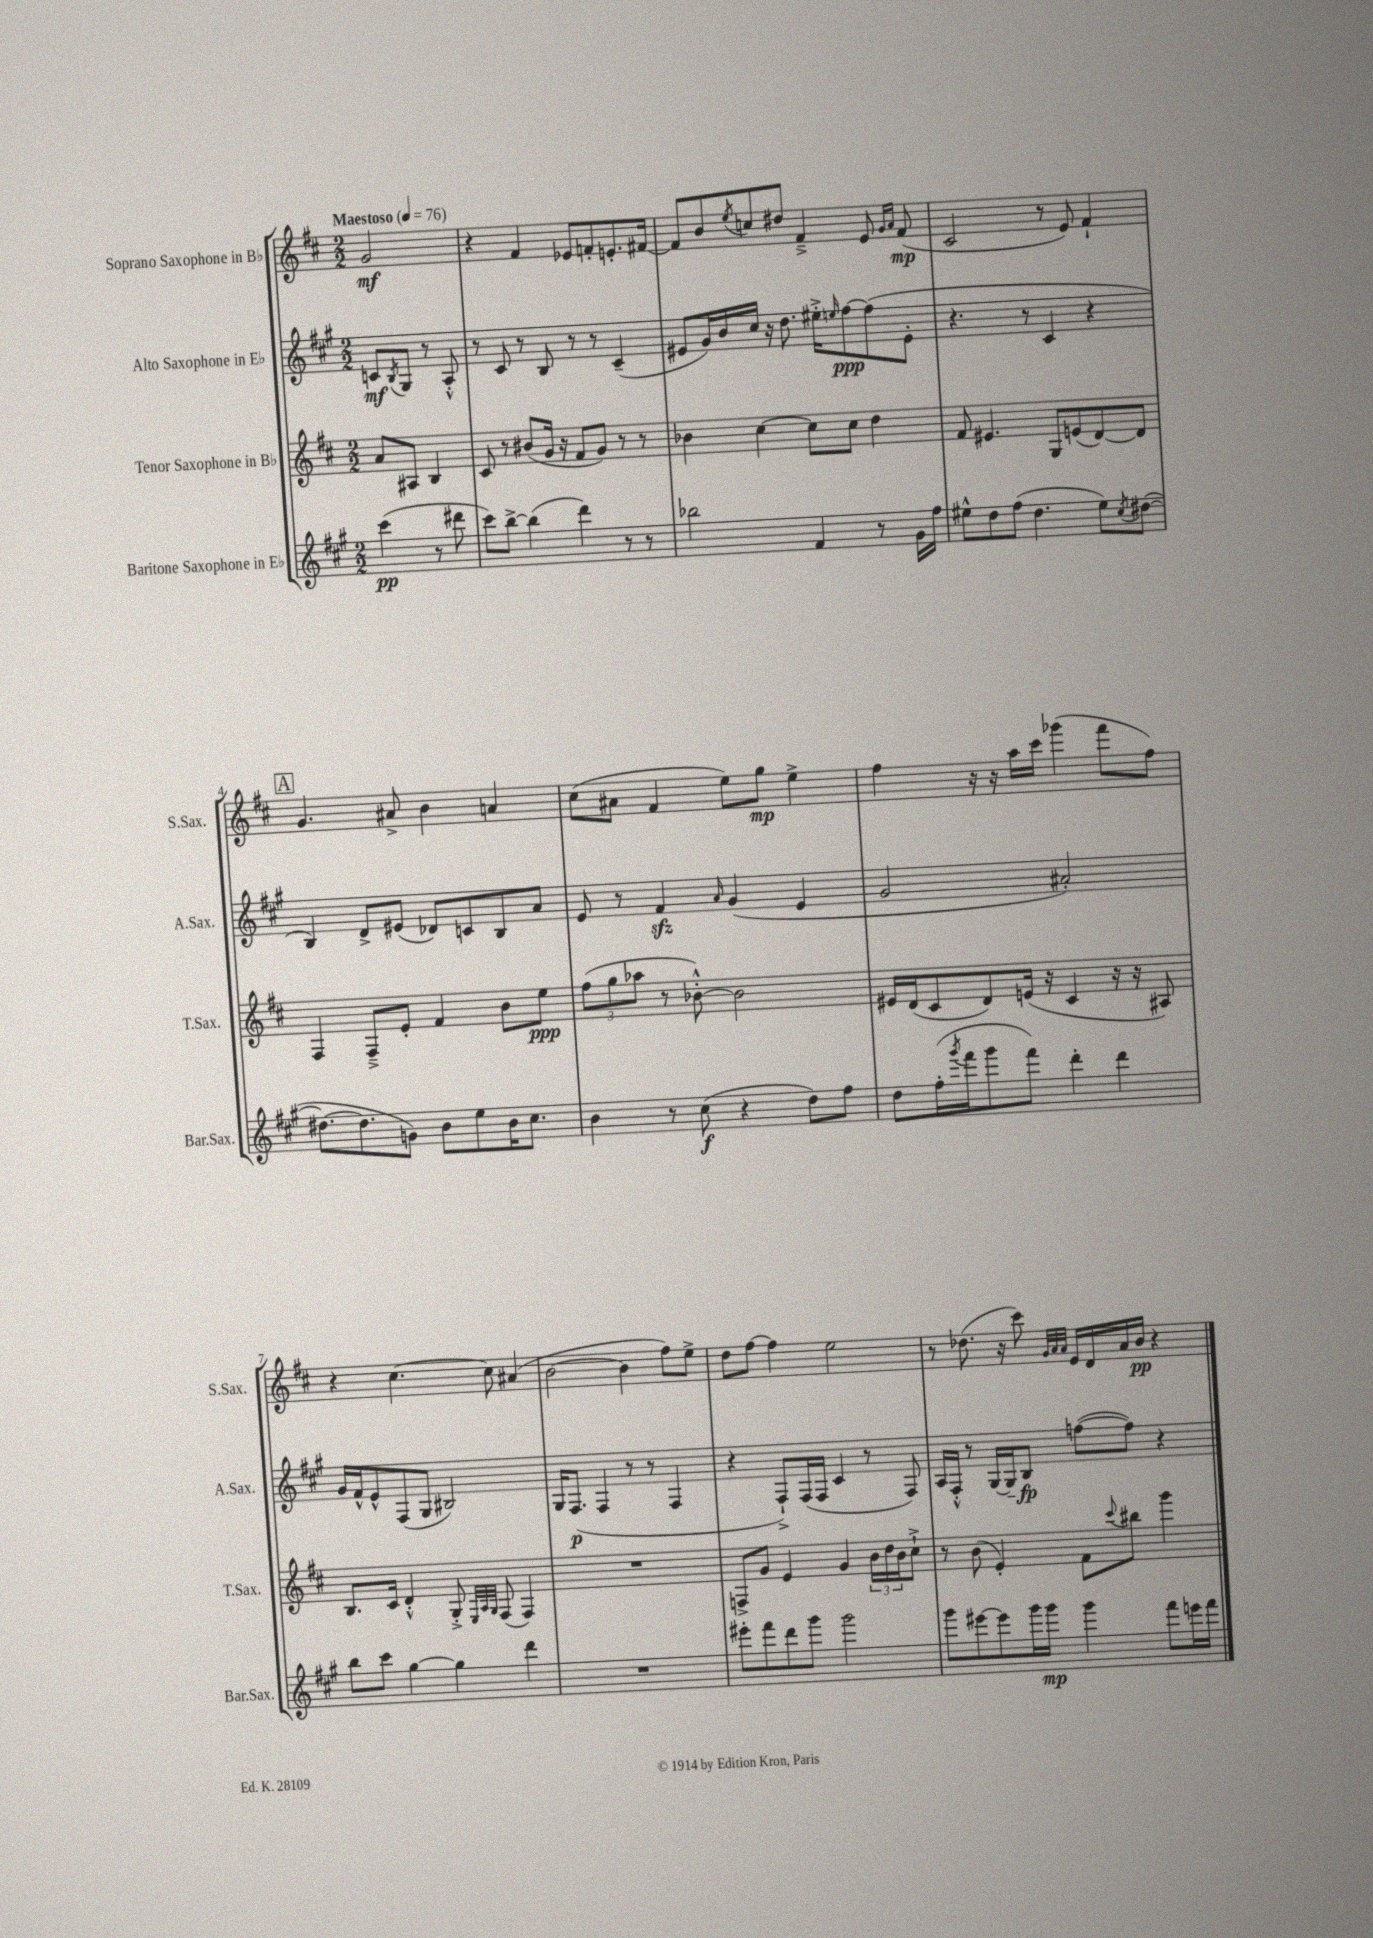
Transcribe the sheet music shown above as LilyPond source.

<<
\new StaffGroup <<
\new Staff = "s0" \with { instrumentName = "Soprano Saxophone in Bb" shortInstrumentName = "S.Sax." } {
    \clef treble \key d \major \numericTimeSignature \time 2/2 \partial 2 \tempo "Maestoso" 4 = 76
    g'2\mf |
    r4 fis'4 ees'8 f'8-. e'8.-. fis'16~ |
    fis'8 b'8 \acciaccatura { e''8 } c''8 dis''8 fis'4---> e'8 \grace { g'16 a'16 } fis'8\mp( |
    cis'2 r8 e'8) fis'4-! |
    \mark \markup { \box "A" } g'4. ais'8-> b'4 a'4 |
    cis''8( ais'8 fis'4 e''8) g''8\mp e''4-> |
    fis''4 r16 r16 a''16 cis'''16 ges'''4( fis'''8 fis''8) |
    r4 cis''4.~ cis''8 ais'4( |
    b'2~ b'4 fis''8) e''8-> |
    d''8 fis''8~ fis''4 e''2 |
    r8 des''8.( r16 cis'''8) \grace { g'32 a'32 a'32 } e'16 d'16 a'16 b'16\pp r4 \bar "|." |
}
\new Staff = "s1" \with { instrumentName = "Alto Saxophone in Eb" shortInstrumentName = "A.Sax." } {
    \clef treble \key a \major \numericTimeSignature \time 2/2 \partial 2
    c'8\mf \acciaccatura { b8 } gis8 r8 a8-.-^ |
    r8 cis'8 r8 b8 r8 r8 cis'4--( |
    eis'8 gis'16) b'16 cis''16 r16 d''8. eis''16-.-> \grace { e''16 } fis''8~\ppp fis''8( eis'8-. |
    r4. r8 cis'4 r4 |
    \mark \markup { \box "A" } b4) d'8-> eis'8( des'8) c'8 b8 a'8 |
    e'8 r8 fis'4\sfz \grace { a'16 } gis'4( e'4 |
    gis'2 ais'2-.) |
    gis'16 fis'16-^ e'8-^ fis8( gis8 bis2) |
    gis16 fis8.\p( fis4 r8 r8 fis4 |
    r4 fis8-!->) fis16( fis16 cis'4 r8 fis8) |
    a16 fis16-.-^ r8 gis16~ gis16-- b8\fp f''8~( f''8) r4 \bar "|." |
}
\new Staff = "s2" \with { instrumentName = "Tenor Saxophone in Bb" shortInstrumentName = "T.Sax." } {
    \clef treble \key d \major \numericTimeSignature \time 2/2 \partial 2
    a'8 ais8 b4 |
    cis'8 r8 bis'8( g'16 r16 fis'8 g'8) r8 r8 |
    bes'4 cis''4~ cis''8 cis''8 d''4 |
    fis'8 eis'4. g8 e'8( d'8~) d'8 |
    \mark \markup { \box "A" } fis4 fis8---> e'8-. fis'4 b'8 e''8\ppp |
    \tuplet 3/2 { fis''8( g''8 aes''8 } r8 bes'8~-.-^) bes'2 |
    eis'16 d'16( cis'8 d'8) e'16( r16 cis'4 r16 r16 ais8) |
    b8. cis'16 d'4-.-^ g8-.-> \grace { e32 a32 g32 } fis8( fis4) |
    R1 |
    f8-> g'8 e'4 g'4 \tuplet 3/2 { b'16 d''16 b'16 } cis''8-!-> |
    r8 b'8( e'4-.) fis'8 \appoggiatura { cis'''8 } bis''8 g'''4 \bar "|." |
}
\new Staff = "s3" \with { instrumentName = "Baritone Saxophone in Eb" shortInstrumentName = "Bar.Sax." } {
    \clef treble \key a \major \numericTimeSignature \time 2/2 \partial 2
    cis'''4\pp( r8 dis'''8 |
    cis'''8) b''8~-> b''4( d'''4) r8 r8 |
    bes''2 fis'4 r8 gis'16 fis''16 |
    eis''8-^ d''8 fis''8( d''4. eis''8) \acciaccatura { cis''8 } dis''8~( |
    \mark \markup { \box "A" } dis''8.~ dis''8. g'8) b'8 e''8 b'16 cis''8. |
    b'4 r8 cis''8\f( r4 d''8) fis''8 |
    d''8 fis''16-.( \acciaccatura { gis'''8 } fis'''16 gis'''8 fis'''8) d'''4-. d'''4 |
    b''8 cis'''8 gis''4~ gis''4 d'''4 |
    R1 |
    eis'''8-. fis'''8 d'''8 gis'''8 gis'''2 |
    gis'''8 eis'''8~ eis'''8 gis'''16 gis'''16\mp gis'''4 fis'''8 e'''16 fis'''16 \bar "|." |
}
>>
>>
